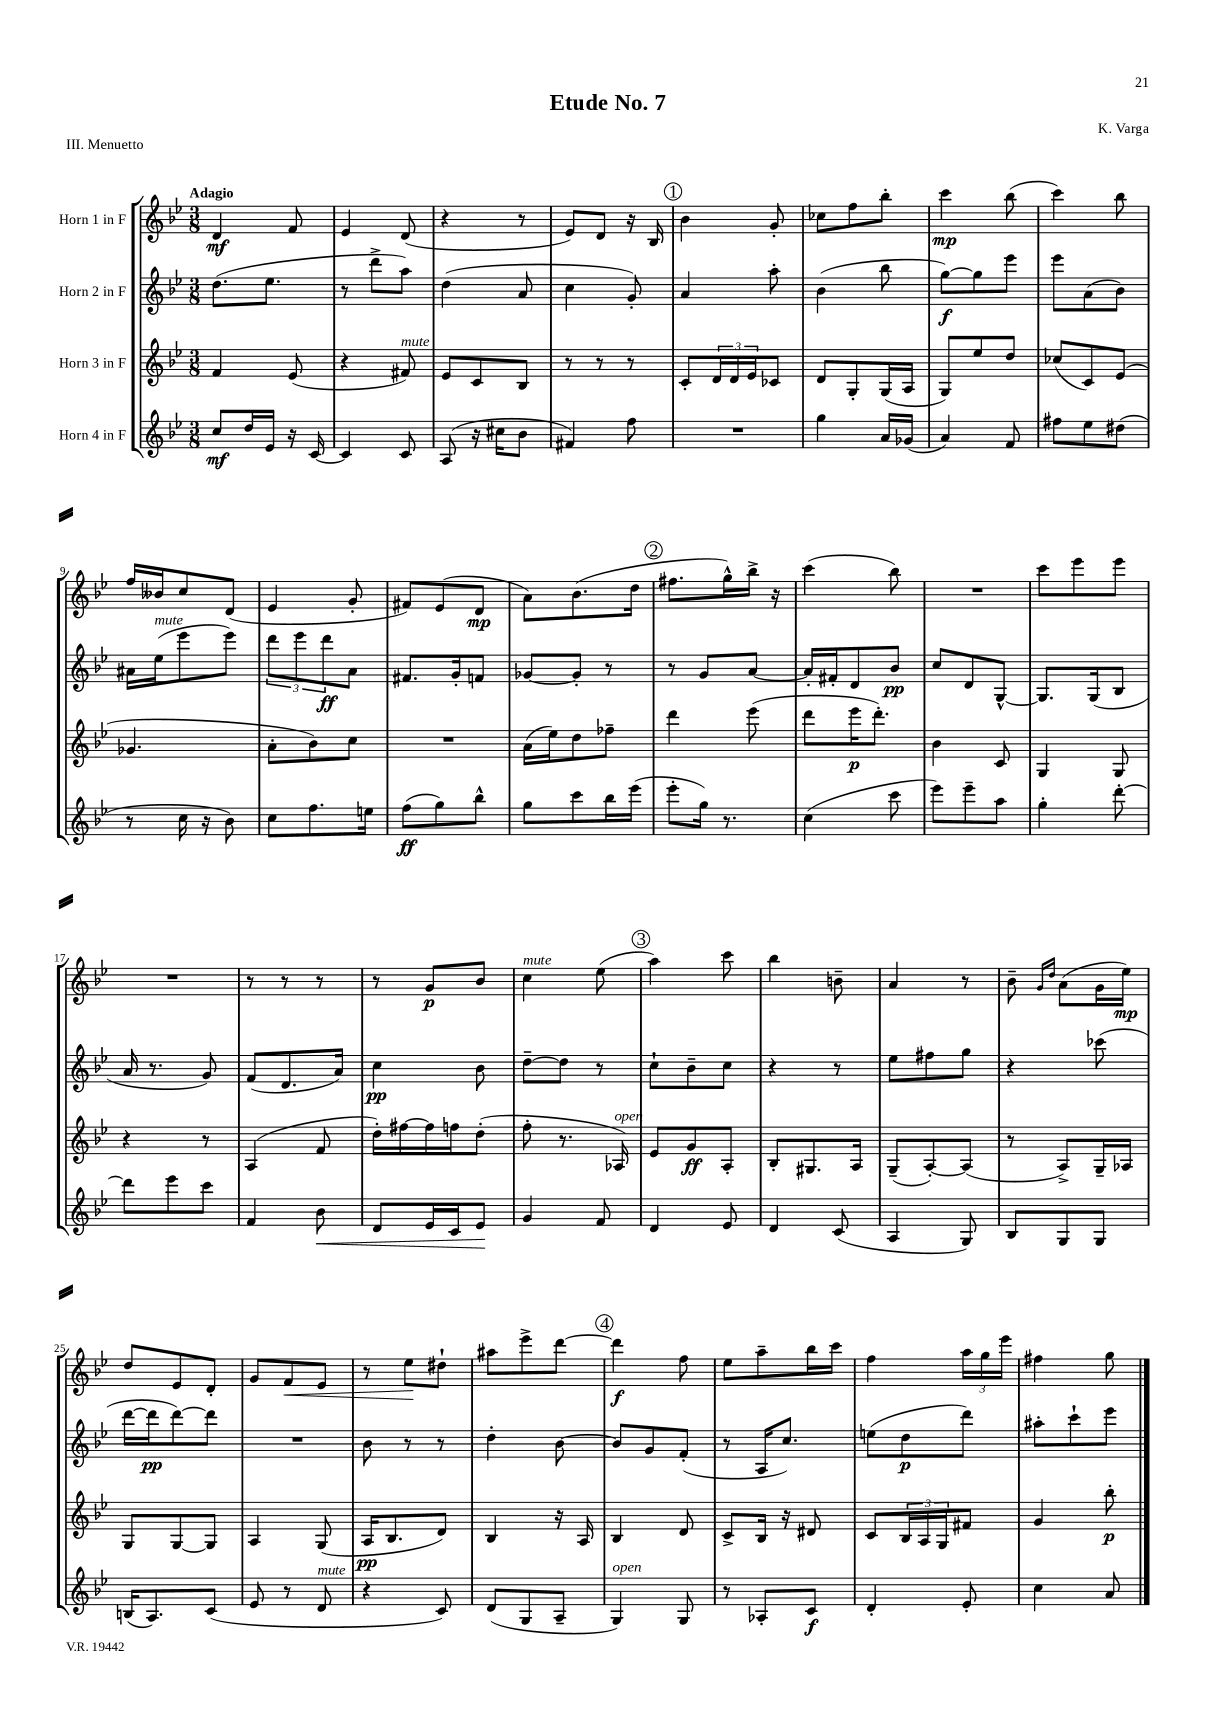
\header { title = "Etude No. 7" composer = "K. Varga" piece = "III. Menuetto" }
<<
\new StaffGroup <<
\new Staff = "s0" \with { instrumentName = "Horn 1 in F" } {
    \clef treble \key bes \major \numericTimeSignature \time 3/8 \tempo "Adagio"
    d'4\mf f'8 |
    ees'4 d'8( |
    r4 r8 |
    ees'8) d'8 r16 bes16 |
    \mark \markup { \circle "1" } bes'4 g'8-. |
    ces''8 f''8 bes''8-. |
    c'''4\mp bes''8( |
    c'''4) bes''8 |
    f''16 beses'16 c''8 d'8( |
    ees'4 g'8-. |
    fis'8) ees'8( d'8\mp |
    a'8) bes'8.( d''16 |
    \mark \markup { \circle "2" } fis''8. g''16-^) bes''16-> r16 |
    c'''4( bes''8) |
    R4. |
    c'''8 ees'''8 ees'''8 |
    R4. |
    r8 r8 r8 |
    r8 g'8\p bes'8 |
    c''4^\markup { \italic "mute" } ees''8( |
    \mark \markup { \circle "3" } a''4) c'''8 |
    bes''4 b'8-- |
    a'4 r8 |
    bes'8-- \grace { g'16 d''16 } a'8( g'16 ees''16\mp) |
    d''8 ees'8 d'8-. |
    g'8 f'8\< ees'8 |
    r8 ees''8\! dis''8-! |
    ais''8 ees'''8-> d'''8~ |
    \mark \markup { \circle "4" } d'''4\f f''8 |
    ees''8 a''8-- bes''16 c'''16 |
    f''4 \tuplet 3/2 { a''16 g''16 ees'''16 } |
    fis''4 g''8 \bar "|." |
}
\new Staff = "s1" \with { instrumentName = "Horn 2 in F" } {
    \clef treble \key bes \major \numericTimeSignature \time 3/8
    d''8.( ees''8. |
    r8 d'''8-> a''8) |
    d''4( a'8 |
    c''4 g'8-.) |
    \mark \markup { \circle "1" } a'4 a''8-. |
    bes'4( bes''8 |
    g''8~\f) g''8 ees'''8 |
    ees'''8 a'8( bes'8) |
    ais'16 ees''16^\markup { \italic "mute" }( ees'''8 ees'''8) |
    \tuplet 3/2 { d'''8 ees'''8 d'''8\ff } a'8 |
    fis'8. g'16-. f'8 |
    ges'8~ ges'8-. r8 |
    \mark \markup { \circle "2" } r8 g'8 a'8~ |
    a'16-. fis'16-. d'8 bes'8\pp |
    c''8 d'8 g8~-^ |
    g8. g16( bes8 |
    a'16 r8. g'8) |
    f'8( d'8. a'16) |
    c''4\pp bes'8 |
    d''8~-- d''8 r8 |
    \mark \markup { \circle "3" } c''8-! bes'8-- c''8 |
    r4 r8 |
    ees''8 fis''8 g''8 |
    r4 ces'''8( |
    d'''16~ d'''16\pp d'''8~) d'''8 |
    R4. |
    bes'8 r8 r8 |
    d''4-. bes'8~ |
    \mark \markup { \circle "4" } bes'8 g'8 f'8-.( |
    r8 a16 c''8.) |
    e''8( d''8\p d'''8) |
    ais''8-. c'''8-! ees'''8 \bar "|." |
}
\new Staff = "s2" \with { instrumentName = "Horn 3 in F" } {
    \clef treble \key bes \major \numericTimeSignature \time 3/8
    f'4 ees'8( |
    r4 fis'8^\markup { \italic "mute" }) |
    ees'8 c'8 bes8 |
    r8 r8 r8 |
    \mark \markup { \circle "1" } c'8-. \tuplet 3/2 { d'16 d'16 ees'16 } ces'8 |
    d'8 g8-. g16( a16 |
    g8) ees''8 d''8 |
    ces''8( c'8) ees'8( |
    ges'4. |
    a'8-. bes'8) c''8 |
    R4. |
    a'16( ees''16) d''8 fes''8-- |
    \mark \markup { \circle "2" } d'''4 ees'''8( |
    d'''8 ees'''16\p d'''8.-.) |
    bes'4 c'8 |
    g4 g8 |
    r4 r8 |
    a4( f'8 |
    d''16-.) fis''16~ fis''16 f''16 d''8-.( |
    f''8-. r8. aes16^\markup { \italic "open" }) |
    \mark \markup { \circle "3" } ees'8 g'8\ff a8-. |
    bes8-. gis8. a16 |
    g8--( a8~-.) a8( |
    r8 a8->) g16-- aes16 |
    g8 g8~ g8 |
    a4 g8( |
    a16\pp bes8. d'8) |
    bes4 r16 a16 |
    \mark \markup { \circle "4" } bes4 d'8 |
    c'8-> bes16 r16 dis'8 |
    c'8 \tuplet 3/2 { bes16 a16 g16 } fis'8 |
    g'4 bes''8-.\p \bar "|." |
}
\new Staff = "s3" \with { instrumentName = "Horn 4 in F" } {
    \clef treble \key bes \major \numericTimeSignature \time 3/8
    c''8\mf d''16 ees'16 r16 c'16~ |
    c'4 c'8 |
    a8( r16 cis''16 bes'8 |
    fis'4) f''8 |
    \mark \markup { \circle "1" } R4. |
    g''4 a'16 ges'16( |
    a'4) f'8 |
    fis''8 ees''8 dis''8( |
    r8 c''16 r16 bes'8) |
    c''8 f''8. e''16 |
    f''8\ff( g''8) bes''8-^ |
    g''8 c'''8 bes''16 ees'''16( |
    \mark \markup { \circle "2" } ees'''8-. g''16) r8. |
    c''4( c'''8 |
    ees'''8) ees'''8-- a''8 |
    g''4-. d'''8~-. |
    d'''8 ees'''8 c'''8 |
    f'4 bes'8\< |
    d'8 ees'16 c'16 ees'8\! |
    g'4 f'8 |
    \mark \markup { \circle "3" } d'4 ees'8 |
    d'4 c'8( |
    a4 g8) |
    bes8 g8 g8 |
    b16( a8.) c'8( |
    ees'8 r8 d'8^\markup { \italic "mute" } |
    r4 c'8) |
    d'8( g8 a8-- |
    \mark \markup { \circle "4" } g4^\markup { \italic "open" }) g8 |
    r8 aes8-. c'8\f |
    d'4-. ees'8-. |
    c''4 a'8 \bar "|." |
}
>>
>>
